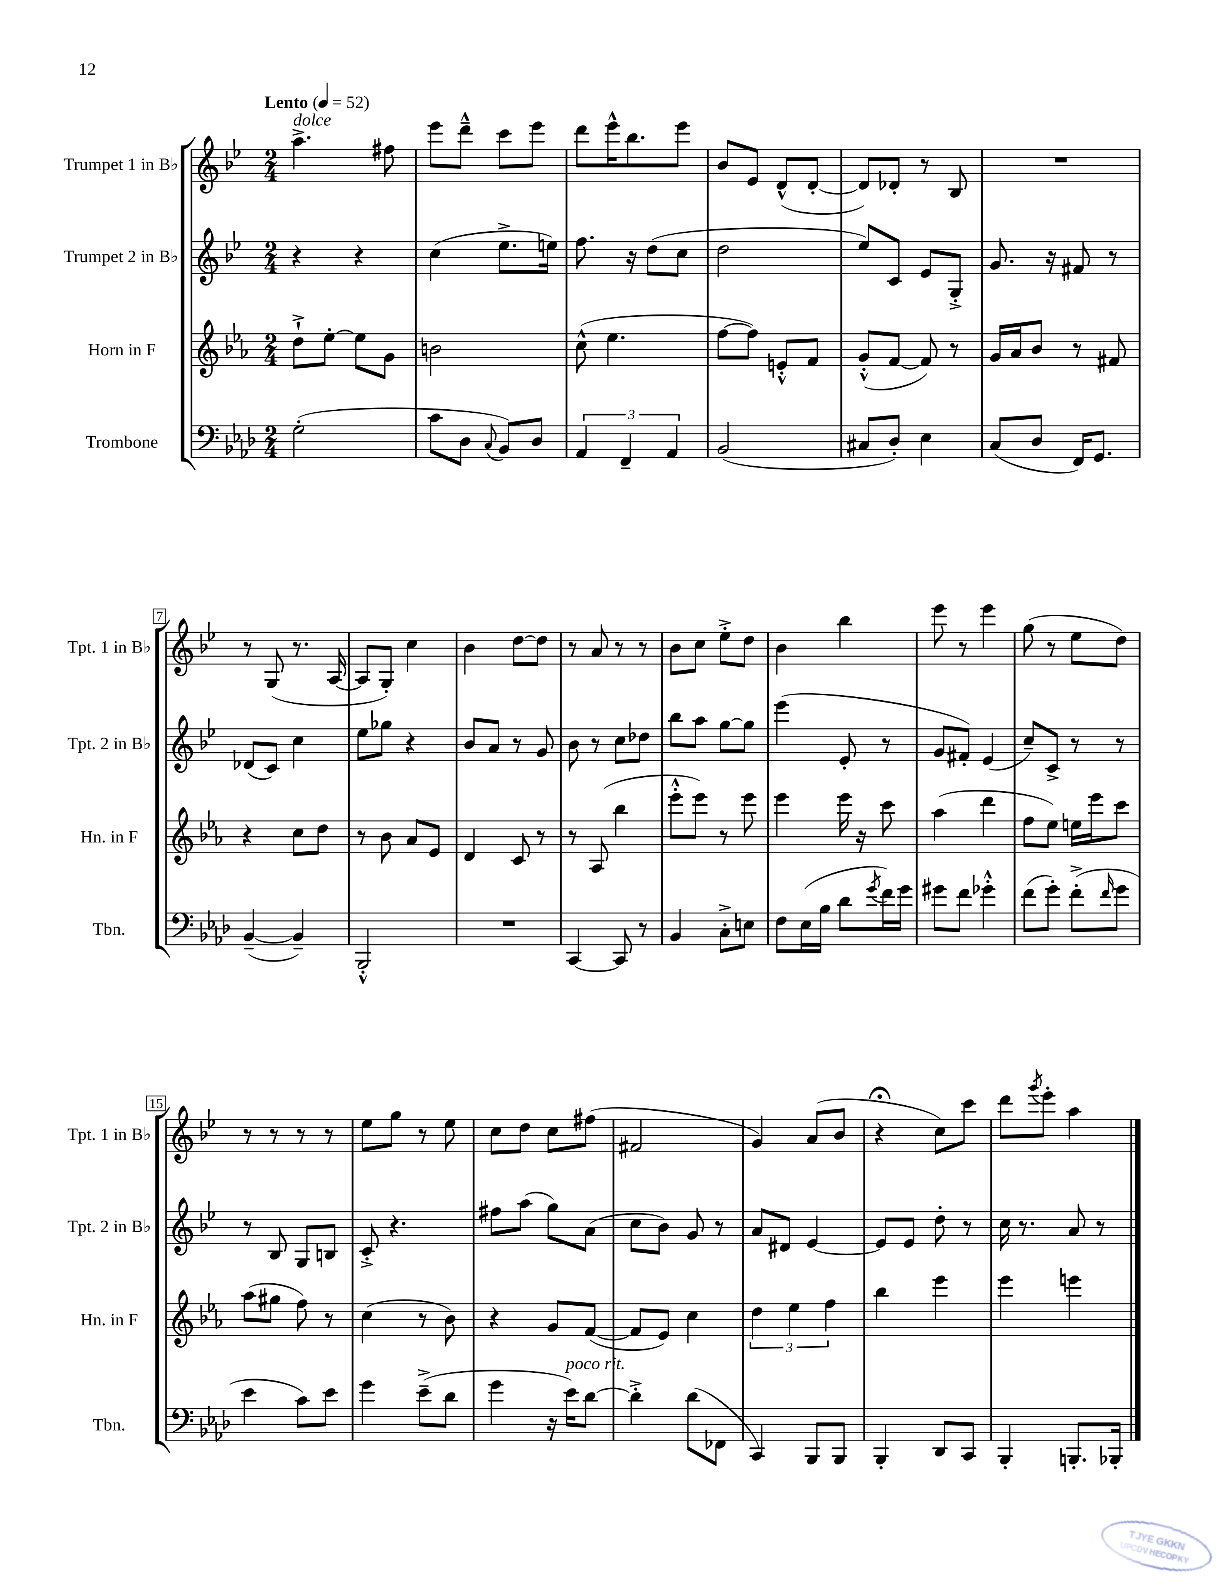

**kern	**kern	**kern	**kern
*part4	*part3	*part2	*part1
*staff4	*staff3	*staff2	*staff1
*I"Trombone	*I"Horn in F	*I"Trumpet 2 in B♭	*I"Trumpet 1 in B♭
*I'Tbn.	*I'Hn. in F	*I'Tpt. 2 in B♭	*I'Tpt. 1 in B♭
*clefF4	*clefG2	*clefG2	*clefG2
*k[b-e-a-d-]	*k[b-e-a-]	*k[b-e-]	*k[b-e-]
*M2/4	*M2/4	*M2/4	*M2/4
*MM52	*MM52	*MM52	*MM52
=1	=1	=1	=1
!	!	!	!LO:TX:a:B:t=Lento
!	!	!	!LO:TX:a:i:t=dolce
(2G'\	8dd`^\L	4r	4.aa^\
.	[8ee-'\J	.	.
.	8ee-\L]	4r	.
.	8g\J	.	8ff#X\
=2	=2	=2	=2
8c\L	2bn\	(4cc\	8eee-\L
8D-\J	.	.	8ddd~^^\J
8qqC/	.	.	.
8BB-/L)	.	8.ee-^\L	8ccc\L
8D-/J	.	.	8eee-\J
.	.	16een\Jk)	.
=3	=3	=3	=3
6AA-/	(8cc^^\	8.ff\	8ddd\L
.	4.ee-\	.	16eee-^^\K
6FF~/	.	.	.
.	.	16r	8.bb-\
.	.	(8dd\L	.
6AA-/	.	.	.
.	.	8cc\J	8eee-\J
=4	=4	=4	=4
(2BB-/	[8ff\L	2dd\	8b-/L
.	8ff\J])	.	8e-/J
.	8en'^^/L	.	(8d^^/L
.	8f/J	.	[8d'/J
=5	=5	=5	=5
8C#X/L	(8g'^^/L	8ee-/L)	8d/L])
8D-'/J)	[8f/J	8c/J	8d-X'/J
4E-\	8f/])	8e-/L	8r
.	8r	8G'^/J	8B-/
=6	=6	=6	=6
(8C/L	16g/LL	8.g/	2r
.	16a-/J	.	.
8D-/J	8b-/J	.	.
.	.	16r	.
16FF/KL)	8r	8f#X/	.
8.GG/J	.	.	.
.	8f#X/	8r	.
!!LO:LB:g=z
=7	=7	=7	=7
([4BB-~/	4r	(8d-X/L	8r
.	.	8c/J)	(8G/
4BB-~/])	8cc\L	4cc\	8.r
.	8dd\J	.	.
.	.	.	[16A/
=8	=8	=8	=8
2BBB-'^^/	8r	8ee-\L	8A/L]
.	8b-\	8gg-X\J	8G'/J)
.	8a-/L	4r	4cc\
.	8e-/J	.	.
=9	=9	=9	=9
2r	4d/	8b-/L	4b-\
.	.	8a/J	.
.	8c/	8r	[8dd\L
.	8r	8g/	8dd\J]
=10	=10	=10	=10
[4CC/	8r	8b-\	8r
.	(8A-/	8r	8a/
8CC/]	4bb-\	8cc\L	8r
8r	.	8dd-X\J	8r
=11	=11	=11	=11
4BB-/	8eee-'^^\L	8bb-\L	8b-\L
.	8eee-\J)	8aa\J	8cc\J
8C'^\L	8r	[8gg\L	8ee-'^\L
8En\J	8eee-\	8gg\J]	8dd\J
=12	=12	=12	=12
8F\L	4eee-\	(4eee-\	4b-\
(16E-\L	.	.	.
16B-\JJ	.	.	.
8d-\L	16eee-\	8e-'/	4bb-\
.	16r	.	.
8qg/	.	.	.
16f\L)	8ccc\	8r	.
16g\JJ	.	.	.
=13	=13	=13	=13
8g#X\L	(4aa-\	8g/L	8eee-\
8f\J	.	8f#X'/J)	8r
4g-X'^^\	4ddd\	(4e-/	4eee-\
=14	=14	=14	=14
(8f\L	8ff\L	8cc~/L)	(8gg\
8g'\J)	8ee-\J)	8c^/J	8r
(8f'^\L	16een\LL	8r	8ee-\L
.	16eee-\J	.	.
16qqf/	.	.	.
8g\J	8ccc\J	8r	8dd\J)
!!LO:LB:g=z
=15	=15	=15	=15
4e-\	(8aa-\L	8r	8r
.	8gg#X\J	8B-/	8r
8c\L)	8ff\)	8G/L	8r
8e-\J	8r	8Bn/J	8r
=16	=16	=16	=16
4g\	(4cc\	8c'^/	8ee-\L
.	.	4.r	8gg\J
(8e-~^\L	8r	.	8r
8d-\J	8b-\)	.	8ee-\
=17	=17	=17	=17
4g\	4r	8ff#X\L	8cc\L
.	.	(8aa\J	8dd\J
16r	8g/L	8gg\L)	8cc\L
!LO:TX:a:i:t=poco rit.	!	!	!
16e-\KL)	.	.	.
[8d-\J	([8f/J	(8a\J	(8ff#X\J
=18	=18	=18	=18
4d-'^\]	8f/L]	8cc\L	2f#X/
.	8e-/J)	8b-\J)	.
(8d-\L	4cc\	8g/	.
8FF-X\J	.	8r	.
=19	=19	=19	=19
4CC/)	6dd\	8a/L	4g/)
.	.	8d#X/J	.
.	6ee-\	.	.
8BBB-/L	.	[4e-/	(8a/L
.	6ff\	.	.
8BBB-/J	.	.	8b-/J
=20	=20	=20	=20
4BBB-'/	4bb-\	8e-/L]	4r;<
.	.	8e-/J	.
8DD-/L	4eee-\	8dd'\	8cc\L)
8CC/J	.	8r	8ccc\J
=21	=21	=21	=21
4BBB-'/	4eee-\	16cc\	8ddd\L
.	.	8.r	.
.	.	.	8qggg/
.	.	.	8eee-'\J
8.BBBn'/L	4eeen\	8a/	4aa\
.	.	8r	.
16BBB-X'/Jk	.	.	.
==	==	==	==
*-	*-	*-	*-
